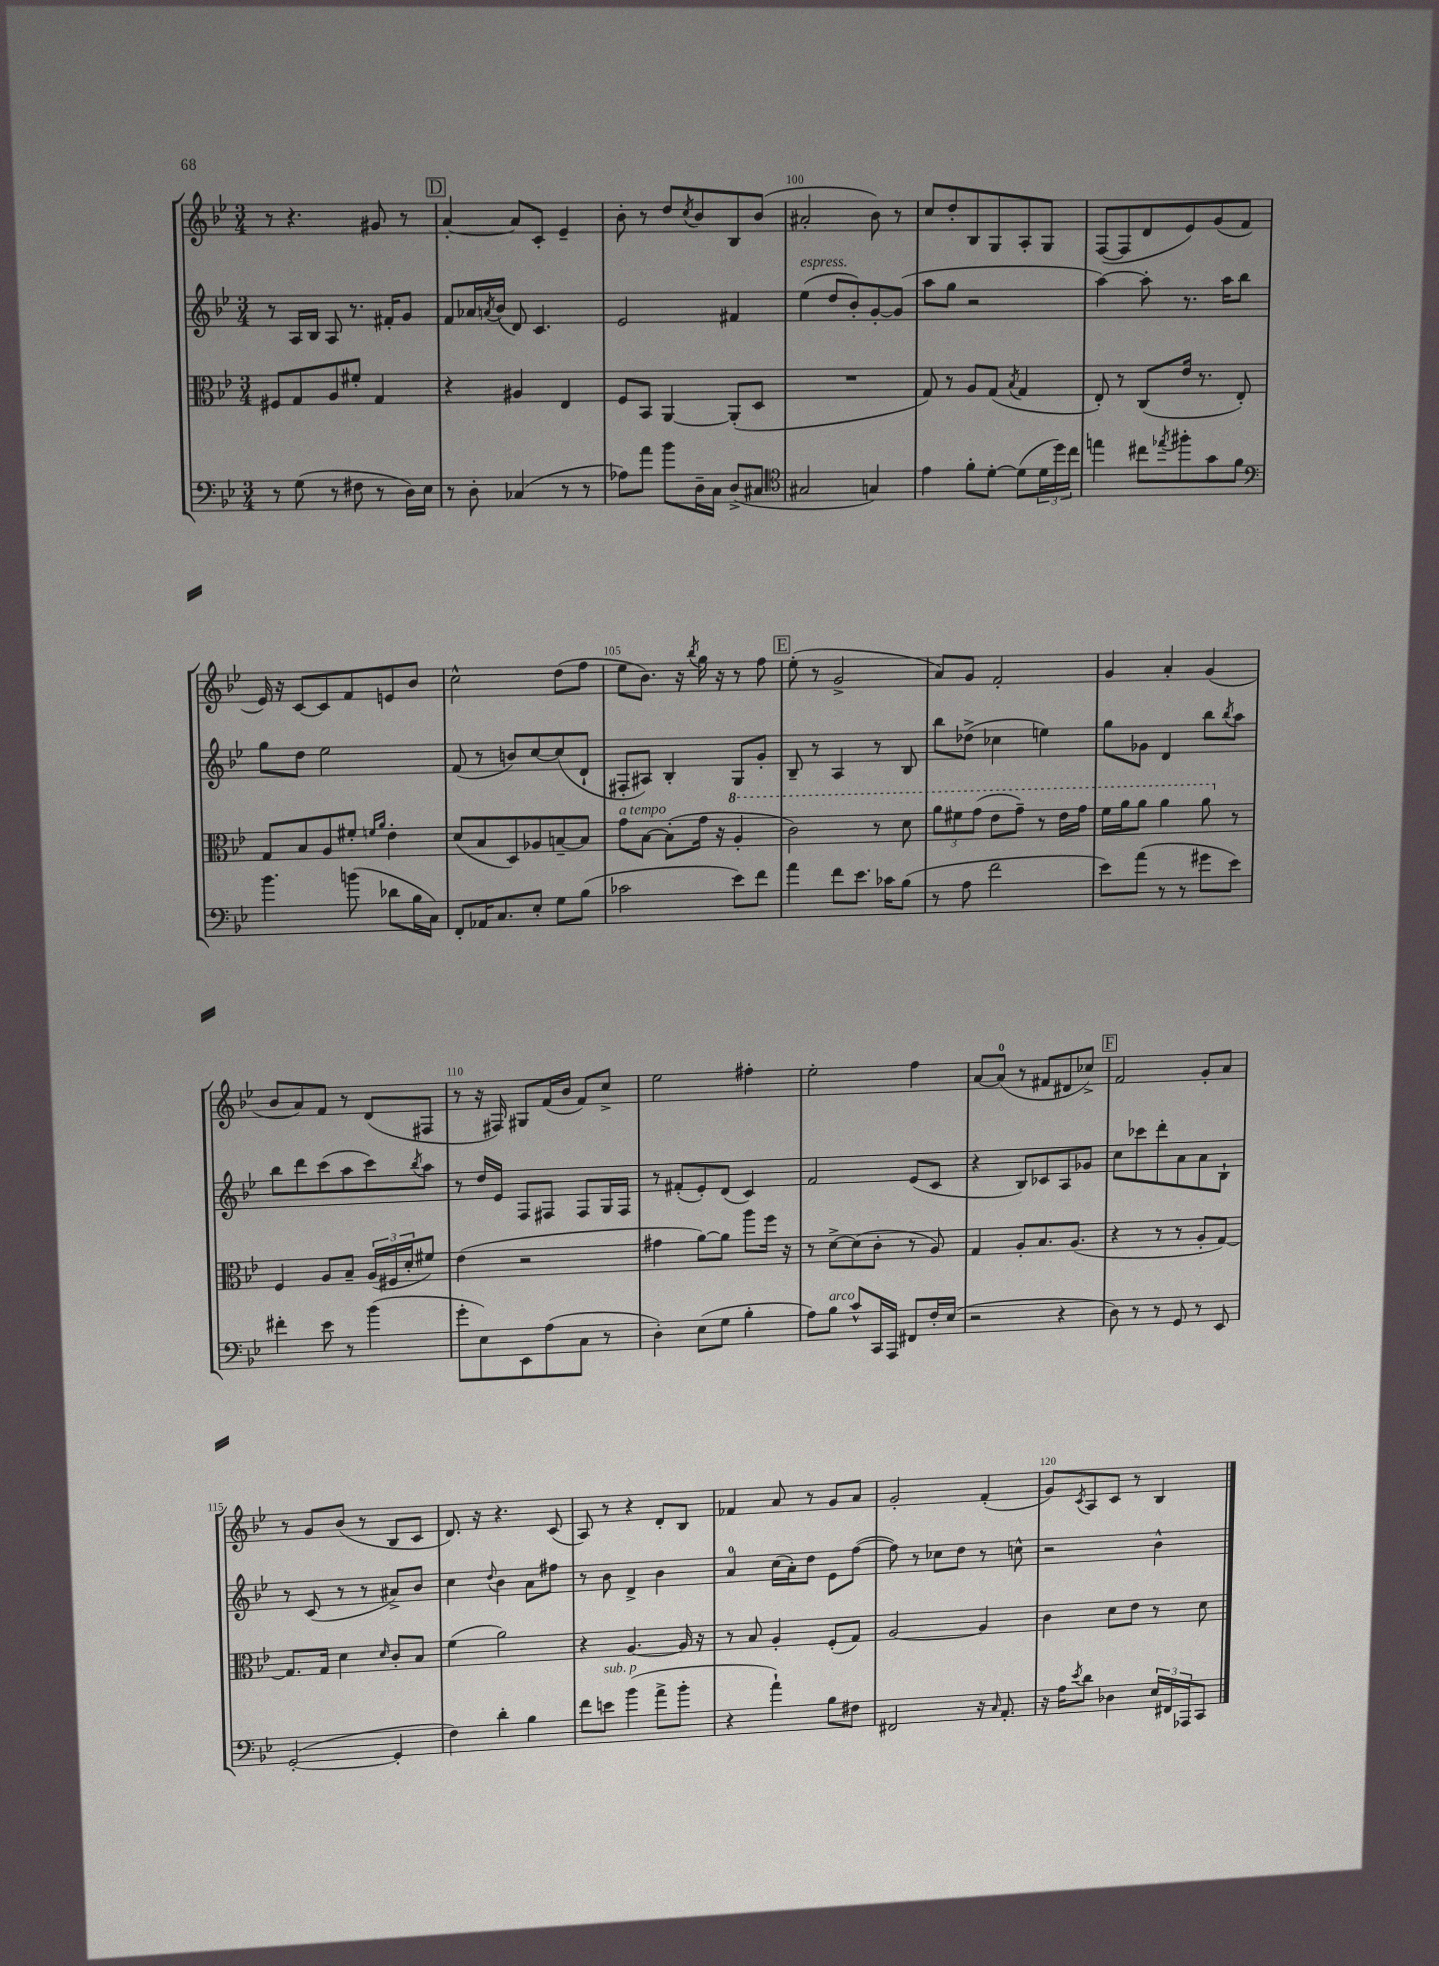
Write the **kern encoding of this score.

**kern	**kern	**kern	**kern
*part4	*part3	*part2	*part1
*staff4	*staff3	*staff2	*staff1
*clefF4	*clefC3	*clefG2	*clefG2
*k[b-e-]	*k[b-e-]	*k[b-e-]	*k[b-e-]
*M3/4	*M3/4	*M3/4	*M3/4
=97	=97	=97	=97
8r	8F#X/L	8r	8r
(8G\	8G/	16A/LL	4.r
.	.	16B-/JJ	.
8r	8A/	8A/	.
8F#X\	8f#X'/J	8.r	.
8r	4G/	.	8g#X/
.	.	16f#X'/KL	.
16D\LL)	.	8g/J	8r
16E-\JJ	.	.	.
!!LO:REH:place=s1:t=D
=98	=98	=98	=98
8r	4r	8f/L	[4a'/
8D'\	.	16a-X/L	.
.	.	8qan/	.
.	.	(16b-/JJ	.
(4C-X/	4A#X/	8d/)	8a/L]
.	.	4.c/	8c'/J
8r	4E-/	.	4e-~/
8r	.	.	.
=99	=99	=99	=99
8A-X\L)	8F/L	2e-/	8b-'\
8a\J	8BB-/J	.	8r
8b-\L	[4AA/	.	8dd/L
.	.	.	8qcc/
16D~\L	.	.	8b-/
16C\JJ	.	.	.
(8D^/L	(8AA'/L]	4f#X/	8B-/
8C#X/J	8D/J	.	(8b-/J
=100	=100	=100	=100
*clefC4	*	*	*
!	!	!LO:TX:a:i:t=espress.	!
2G#X/	2.r	(4ee-\	2a#X'/
.	.	8dd/L	.
.	.	8b-'/)	.
4Gn/)	.	[8g'/	8b-\)
.	.	(8g/J]	8r
=101	=101	=101	=101
4e-\	8G/)	8aa\L	8cc/L
.	8r	8gg\J	8dd'/
8f'\L	8A/L	2r	8B-/
[8d'\J	(8G/J	.	8G/
.	8qB-/	.	.
(8d\L]	4G/	.	8A'/
24d\L	.	.	8G/J
24dd\)	.	.	.
24cc\JJ	.	.	.
=102	=102	=102	=102
4een\	8E-'/)	[4aa\)	([8F/L
.	8r	.	8F/]
8cc#X\L	(8C/L	8aa'\]	8d/
8qee-X/	.	.	.
8ff#X'\	16e-/Jk	8.r	8e-/)
.	8.r	.	.
8g\	.	.	(8g/
.	.	16aa\KL	.
8f\J	8E-'/)	8bb-\J	8f/J
!!LO:LB:g=z
=103	=103	=103	=103
*clefF4	*	*	*
4.b-\	8G/L	8gg\L	16e-/)
.	.	.	16r
.	8B-/	8dd\J	[8c/L
.	8A/	2ee-\	8c/]
(8bn\	8f#X'/J	.	8f/
.	16qqfn/LL	.	.
.	16qqa/JJ	.	.
8d-X\L	4e-'\	.	8en/
16B-\L	.	.	8b-/J
16C\JJ)	.	.	.
=104	=104	=104	=104
8FF'/L	(8d/L	(8f/	2cc^^\
16AA-X/K	8B-/	8r	.
8.C/	.	.	.
.	8D/)	8bn/L)	.
8E-'/J	8A-X/	[8cc/	.
8G\L	[8Bn~/	(8cc/]	(8dd\L
(8B-\J	8B/J]	8d`/J	8ff\J
=105	=105	=105	=105
!	!LO:TX:a:i:t=a tempo	!	!
2c-X\	8g\L	8F#X'/L	8ee-\L
.	[8B-\J	8A#X/J)	8.b-\J)
.	(8B-'\L]	4B-'/	.
.	.	.	16r
.	.	.	8qbb-/
.	16g\Jk	.	16gg\
.	16r	.	16r
*	*8va	*	*
8e-\L)	4a'/	8G/L	8r
8f\J	.	8g'/J	8ff\
!!LO:REH:place=s1:t=E
=106	=106	=106	=106
4a\	2cc\)	8B-~/	(8ee-'\
.	.	8r	8r
8f\L	.	4A/	2g^/
8.e-\J	.	.	.
.	8r	8r	.
16c-X\KL	.	.	.
(8B-\J	8dd\	8B-/	.
=107	=107	=107	=107
8r	12aa\L	8bb-\L	8a/L)
.	12ff#X\	.	.
8A\	.	(8dd-X^\J	8g/J
.	(12gg\J	.	.
2f\	8ee-\L	4cc-X\	2f'/
.	8gg~\J)	.	.
.	8r	4een\)	.
.	16ee-\LL	.	.
.	16gg\JJ	.	.
=108	=108	=108	=108
8e-\L)	16ff\LL	8gg\L	4g/
.	16aa\J	.	.
(8a\J	8aa\J	8g-X\J	.
8r	4aa\	4d/	4a'/
8r	.	.	.
8g#X\L	8aa\	8bb-\L	(4g/
.	.	8qbb-/	.
*	*X8va	*	*
8e-\J)	8r	8aa\J	.
!!LO:LB:g=z
=109	=109	=109	=109
4f#X'\	4F/	8bb-\L	8b-/L
.	.	8ddd\	8a/)
8e-\	8A/L	(8ccc\	8f/J
8r	8B-~/J	8aa\	8r
(4b-\	(24A/LL	8ccc\)	(8d/L
.	24F#X/	.	.
.	24d'/J	.	.
.	.	8qbb-/	.
.	8f#X/J)	8aa\J	8F#X/J
=110	=110	=110	=110
8g'\L	(4e-\	8r	8r
8E-\)	.	16dd/LL	16r
.	.	16e-/JJ	16F#X/)
8EE-\	2r	8F/L	8G#X/L
(8A\	.	8F#X/J	(16f/L
.	.	.	16b-/JJ
8C\J	.	8F#/L	8f/L)
8r	.	16G/L	8cc^/J
.	.	16F#/JJ	.
=111	=111	=111	=111
4D'\)	4g#X\	8r	2ee-\
.	.	(8f#X'/L	.
(8E-\L	[8a\L)	8e-'/)	.
8G\J	8a\J]	(8d/J	.
4B-'\	8aa\L	4c/)	4ff#X'\
.	16ff\Jk	.	.
.	16r	.	.
=112	=112	=112	=112
8A\L)	8r	2f/	2ee-'\
!LO:TX:a:i:t=arco	!	!	!
8B-\J	[8d^\L	.	.
8c^^/L	(8d\]	.	.
16CC/L	8c'\J	.	.
16AAA/JJ	.	.	.
8FF#X/L	8r	(8e-/L	4ff\
16F'/L	8A/)	8c/J	.
(16E-/JJ	.	.	.
=113	=113	=113	=113
2r	4G/	4r	[8a/L
.	.	.	(8a/J]
.	8A'/L	8B-/L)	8r
.	8.B-/	8c-X/	8f#X/L
4r	.	8A/	8d#X/
.	(8.A/J	.	.
.	.	8g-X/J	8cc-X^/J)
!!LO:REH:place=s1:t=F
=114	=114	=114	=114
8D\)	4r	8cc\L	2f/
8r	.	8ccc-X\	.
8r	8r	8ddd'\	.
8GG/	8r	8a\	.
8r	8A'/L	8a\	8g'/L
8EE-/	[8G/J)	8B-`\J	8a/J
!!LO:LB:g=z
=115	=115	=115	=115
([2GG'/	8.G/L]	8r	8r
.	.	(8c/	8g/L
.	16G/Jk	.	.
.	4d\	8r	(8b-/J
.	.	8r	8r
.	16qqd/	.	.
4GG'/]	8c'/L	8a#X^/L)	8B-/L
.	8B-/J	8b-/J	8c/J
=116	=116	=116	=116
4F\)	(4f\	4cc\	8.d/)
.	.	.	16r
.	.	8qqdd/	.
4d'\	2a\)	4b-\	4.r
4B-\	.	8a\L	.
.	.	8ff#X\J	(8c/
=117	=117	=117	=117
8f\L	4r	8r	8A/)
!LO:TX:a:i:t=sub. p	!	!	!
8en\J	.	8b-\	8r
(4b-\	[4.A/	4d^/	4r
8a^\L	.	4b-\	8d'/L
8b-'\J	16A/]	.	8B-/J
.	16r	.	.
=118	=118	=118	=118
4r	8r	4a/	4f-X/
.	8B-/	.	.
4a`\)	4A'/	(16cc\LL	8a/
.	.	16a'\J)	.
.	.	8dd\J	8r
8B-\L	(8F'/L	8e-\L	8g/L
8F#X\J	8G/J)	([8ff\J	8a/J
=119	=119	=119	=119
2FF#X/	[2A/	8ff\])	2g'/
.	.	8r	.
.	.	8cc-X\L	.
.	.	8dd\J	.
16r	4A/]	8r	(4f'/
16qqC/	.	.	.
8.AA'/	.	.	.
.	.	8ccn^^\	.
=120	=120	=120	=120
16r	4c\	2r	8g/L)
16A\KL	.	.	.
8qe-/	.	.	8qc/
8d\J	.	.	8A/
4D-X\	8d\L	.	8c/J
.	8e-\J	.	8r
24E-/LL	8r	4b-^^\	4B-/
24FF#X/	.	.	.
24AAA-X/J	.	.	.
8CC/J	8d\	.	.
==	==	==	==
*-	*-	*-	*-
